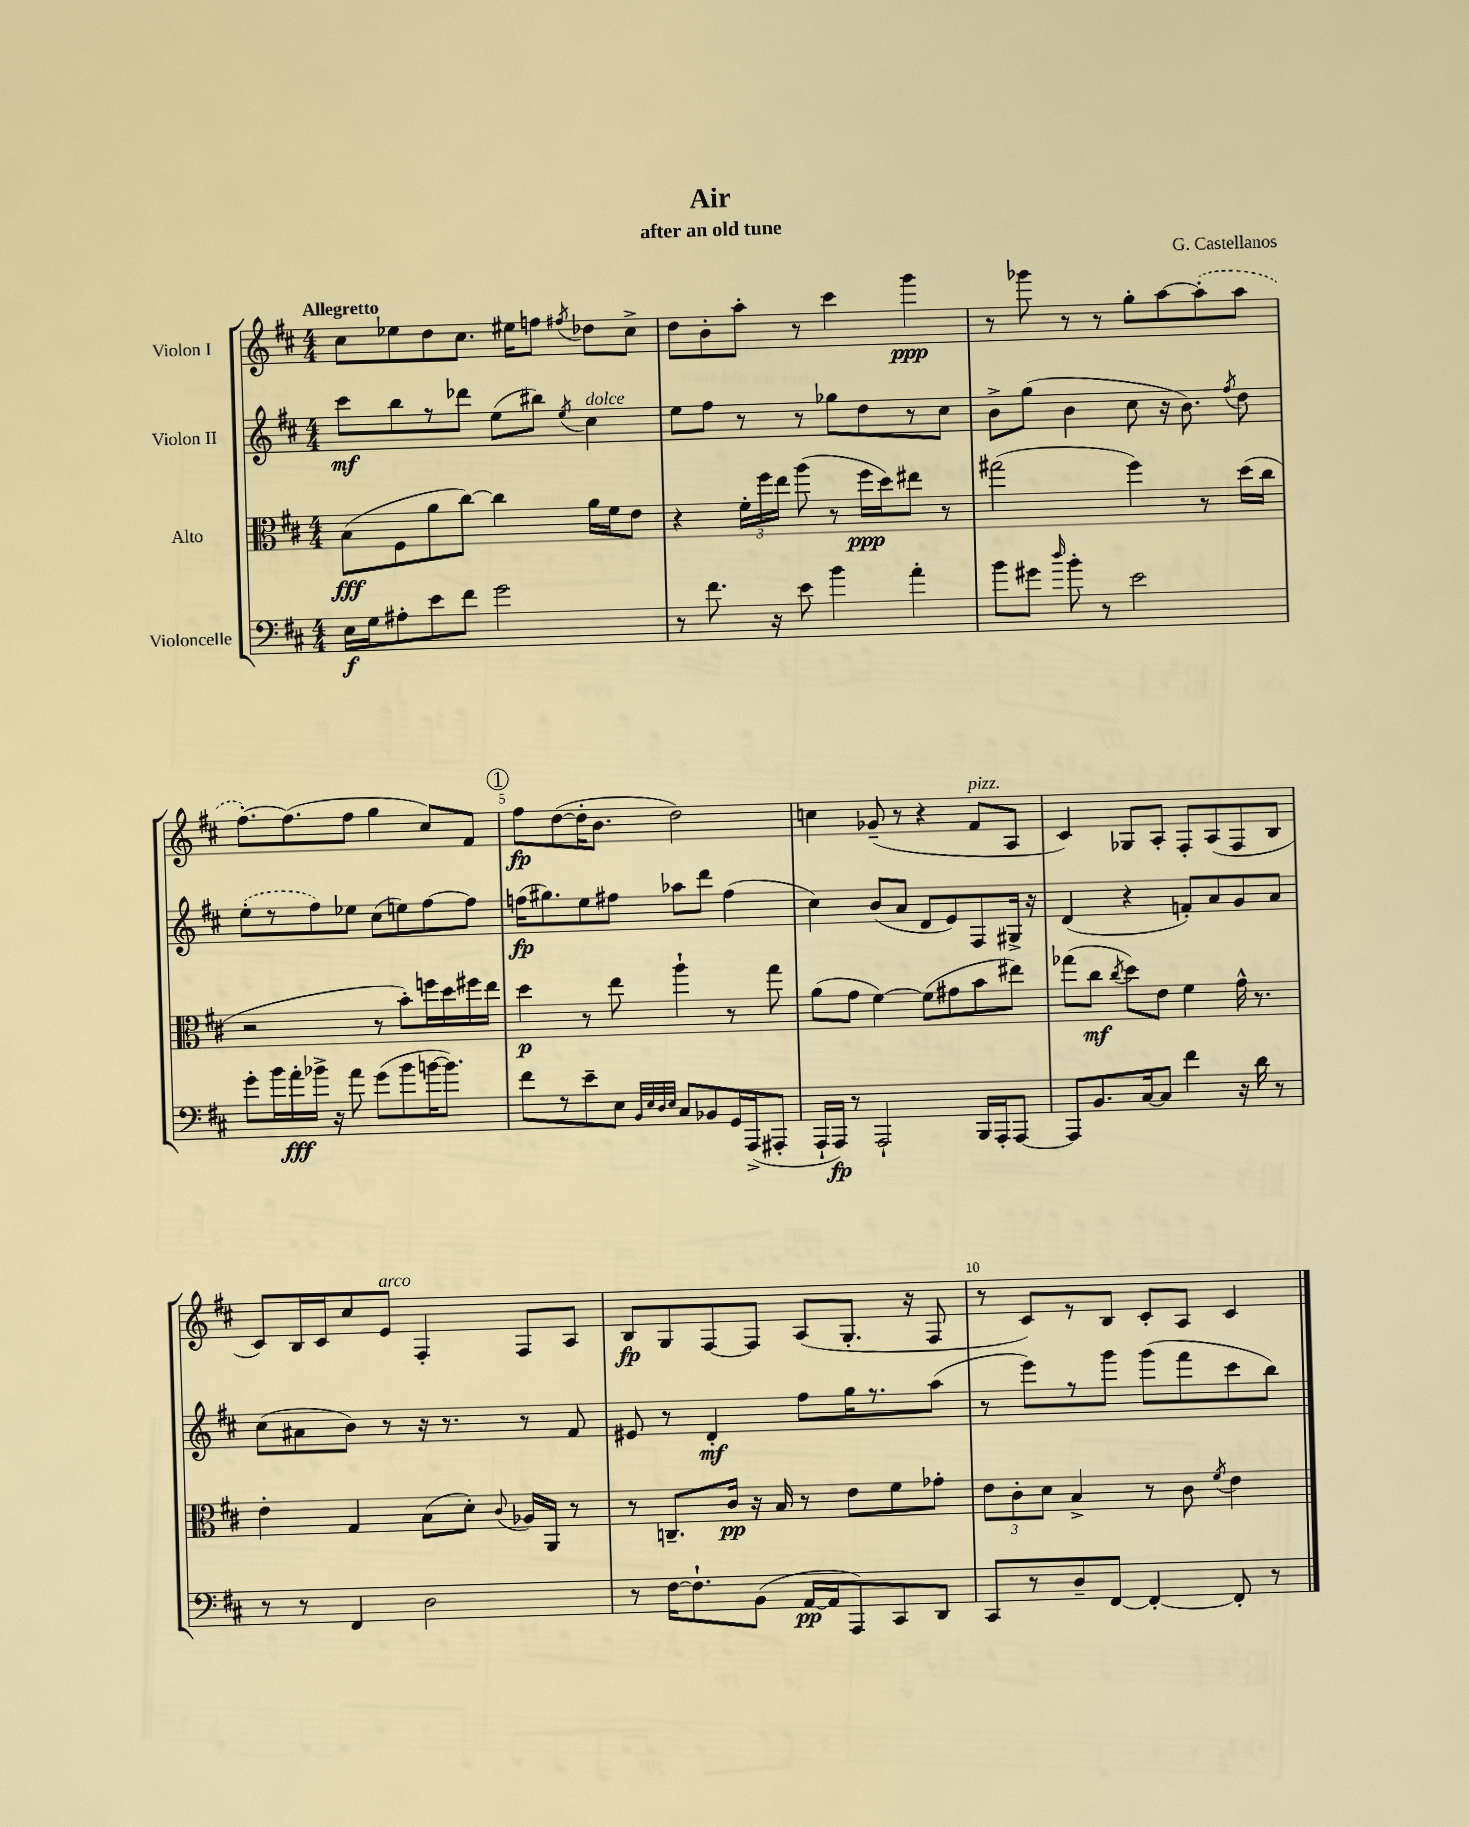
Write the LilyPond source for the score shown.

\header { title = "Air" composer = "G. Castellanos" subtitle = "after an old tune" }
<<
\new StaffGroup <<
\new Staff = "s0" \with { instrumentName = "Violon I" } {
    \clef treble \key d \major \numericTimeSignature \time 4/4 \tempo "Allegretto"
    \autoBeamOff cis''8[ ees''8 d''8 cis''8.] eis''16[ f''8] \acciaccatura { fis''8 } des''8[ cis''8]-> |
    d''8[ b'8-. a''8]-. r8 cis'''4 g'''4\ppp |
    r8 ges'''8 r8 r8 g''8[-. a''8~ \once \slurDashed a''8-.( a''8] |
    fis''8.[~-.) fis''8.( fis''8] g''4 cis''8[) fis'8] |
    \mark \markup { \circle "1" } fis''8[\fp d''8~( d''16-. b'8.] d''2) |
    c''4 ges'8--( r8 r4 fis'8[^\markup { \italic "pizz." } a8] |
    cis'4) ges8[ a8]-. fis8[-. a8( fis8 b8] |
    cis'8[) b16 cis'16 cis''8 e'8]^\markup { \italic "arco" } fis4-. fis8[ a8] |
    b8[\fp g8 fis8~ fis8] a8[( g8.]-. r16 fis8 |
    r8 cis'8[) r8 b8] cis'8[-. a8] cis'4 \bar "|." |
}
\new Staff = "s1" \with { instrumentName = "Violon II" } {
    \clef treble \key d \major \numericTimeSignature \time 4/4
    \autoBeamOff cis'''8[\mf b''8 r8 des'''8] e''8[( bis''8]) \acciaccatura { e''8 } cis''4^\markup { \italic "dolce" } |
    e''8[ fis''8] r8 r8 ges''8[ d''8 r8 cis''8] |
    b'8[-> g''8]( b'4 cis''8 r16 b'8.) \acciaccatura { fis''8 } d''8 |
    \once \slurDashed e''8[-.( r8 fis''8) ees''8] cis''8[( e''8) fis''8~ fis''8] |
    \mark \markup { \circle "1" } f''16[\fp( gis''8.) e''8 fis''8] aes''8[ d'''8] fis''4( |
    cis''4) b'8[( a'8] d'8[ e'8) fis8 gis16]-> r16 |
    d'4( r4 f'8[-.) a'8 g'8 a'8] |
    cis''8[( ais'8 b'8]) r8 r16 r8. r8 fis'8 |
    eis'8 r8 d'4-.\mf fis''8[ g''16 r8. a''8]( |
    r8 e'''8[) r8 g'''8] g'''8[( fis'''8 cis'''8 b''8]) \bar "|." |
}
\new Staff = "s2" \with { instrumentName = "Alto" } {
    \clef alto \key d \major \numericTimeSignature \time 4/4
    \autoBeamOff b8[\fff( fis8 a'8 cis''8]~) cis''4 a'16[ fis'16 e'8] |
    r4 \tuplet 3/2 { fis'16[-. fis''16 e''16] } a''8( r8 fis''16[\ppp d''16) eis''8] r8 |
    gis''2( fis''4) r8 d''16[( cis''16] |
    r2 r8 b'8[-.) f''16 d''16 fis''16 e''16] |
    \mark \markup { \circle "1" } d''4\p r8 e''8 a''4-! r8 g''8 |
    a'8[( g'8] fis'4~) fis'8[( gis'8 b'8 eis''8]) |
    ges''8[( cis''8]\mf \acciaccatura { cis''8 } d''8[) e'8] fis'4 g'16-^ r8. |
    e'4-. g4 b8[( d'8]-.) \appoggiatura { cis'8 } aes16[ a,16] r8 |
    r8 c8.[-- cis'16]\pp r16 b16 r8 e'8[ fis'8 ges'8]-. |
    \tuplet 3/2 { e'8[ cis'8-. d'8] } b4-> r8 cis'8 \acciaccatura { fis'8 } e'4 \bar "|." |
}
\new Staff = "s3" \with { instrumentName = "Violoncelle" } {
    \clef bass \key d \major \numericTimeSignature \time 4/4
    \autoBeamOff e16[\f g16 ais8-. e'8 fis'8] g'2 |
    r8 fis'8. r16 e'8 b'4 a'4-. |
    b'8[ gis'8] \grace { d''16 } b'8-. r8 e'2 |
    g'8[-. b'16 a'16-.\fff bes'16]-> r16 a'8 g'8[( bes'8 b'16~ b'8.]) |
    \mark \markup { \circle "1" } fis'8[ r8 e'8-- e8] \grace { b,32[ e32 d32 e32] } cis8[ bes,8 g,16 a,,16->( ais,,8]-. |
    a,,16[-! a,,16]\fp) r8 a,,2-! b,,16[ a,,16-. a,,8]~ |
    a,,8[ b,8. cis16~ cis8] fis'4 r16 d'16 r8 |
    r8 r8 fis,4 d2 |
    r8 fis16[~ fis8.-! b,8]( a,16[~\pp a,16 a,,8) cis,8 d,8] |
    cis,8[ r8 d8-- fis,8]~ fis,4~-. fis,8-. r8 \bar "|." |
}
>>
>>
\layout { \context { \Score \override BarNumber.break-visibility = ##(#f #t #t) barNumberVisibility = #(every-nth-bar-number-visible 5) } }
